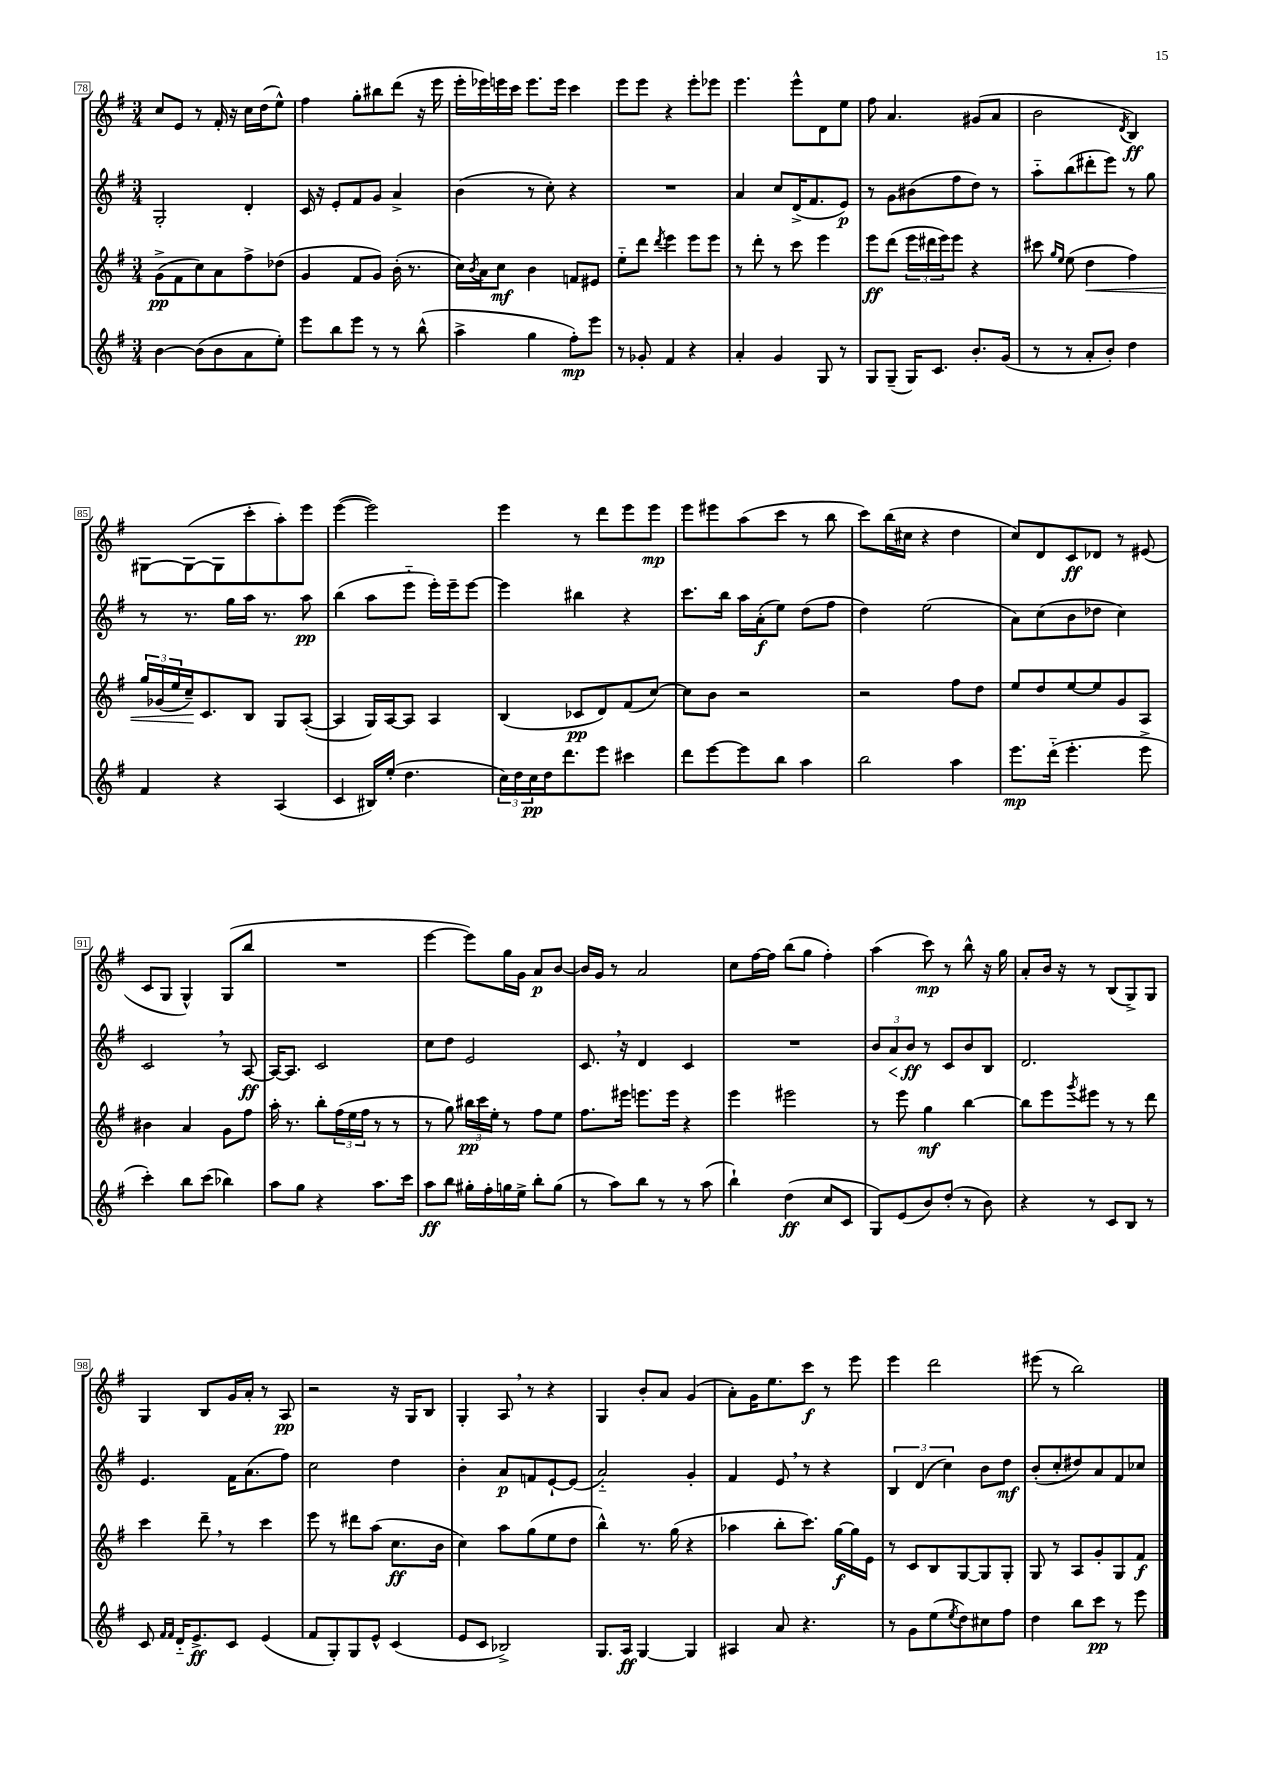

**kern	**kern	**kern	**kern
*staff4	*staff3	*staff2	*staff1
*clefG2	*clefG2	*clefG2	*clefG2
*k[f#]	*k[f#]	*k[f#]	*k[f#]
*M3/4	*M3/4	*M3/4	*M3/4
[4b	(8g^	2G'	8cc
.	8f#	.	8e
(8b]	8cc)	.	8r
8b	8a	.	16f#'
.	.	.	16r
8a	8ff#^	4d'	16cc
.	.	.	(16dd
8ee')	(8dd-	.	8ee^^)
=	=	=	=
8eee	4g	16c	4ff#
.	.	16r	.
8bb	.	8e'	.
8eee	8f#	8f#	8gg'
8r	8g)	8g	8bb#
8r	(16b'	4a^	(8ddd
.	8.r	.	.
(8bb^^	.	.	16r
.	.	.	16eee
=	=	=	=
4aa^	16cc)	(4b	16eee'
.	8qb	.	.
.	16a	.	16eee-)
.	8cc	.	16eee
.	.	.	16ccc
4gg	4b	8r	8.eee
.	.	8cc')	.
.	.	.	16eee
8ff#')	8f	4r	4ccc
8eee	8e#	.	.
=	=	=	=
8r	8ee'~	2.r	8eee
8g-'	8ddd	.	8eee
.	8qddd	.	.
4f#	4eee	.	4r
4r	8eee	.	8eee'
.	8eee	.	8eee-
=	=	=	=
4a'	8r	4a	4.eee
.	8ddd'	.	.
4g	8r	8cc	.
.	8ccc	(16d^	8eee^^
.	.	8.f#	.
8G	4eee	.	8d
8r	.	8e)	8ee
=	=	=	=
8G	8eee	8r	8ff#
(8G~	(8ddd	8g	4.a
16G)	24eee	(8b#	.
.	24ddd#	.	.
8.c	.	.	.
.	24eee)	.	.
.	8eee	8ff#	.
8.b'	4r	8dd)	(8g#
.	.	8r	8a
(16g	.	.	.
=	=	=	=
8r	8ccc#	8aa'~	2b
.	16qqgg	.	.
.	16qqee	.	.
8r	(8ee	(8bb	.
8a'	4dd	8ddd#'	.
8b')	.	8eee)	.
.	.	.	8qd
4dd	4ff#)	8r	4B)
.	.	8gg	.
=	=	=	=
4f#	24gg	8r	[8G#
.	(24g-	.	.
.	24ee	.	.
.	16cc~)	8.r	(8G#_
.	8.c	.	.
4r	.	.	8G#]
.	.	16gg	.
.	8B	16aa	8ccc'
.	.	8.r	.
(4A	8G	.	8aa')
.	([8A'	8aa	8eee
=	=	=	=
4c	4A]	(4bb	([4eee
16B#)	16G)	8aa	2eee])
(16ee'	[16A	.	.
4.dd	8A]	8eee'~	.
.	4A	16eee')	.
.	.	16eee~	.
.	.	[8eee	.
=	=	=	=
24cc)	(4B	4eee]	4eee
24dd	.	.	.
24cc	.	.	.
16dd	.	.	.
8.ddd	.	.	.
.	8c-	4bb#	8r
8eee	8d)	.	8ddd
4ccc#	(8f#	4r	8eee
.	[8cc)	.	8eee
=	=	=	=
8ddd	8cc]	8.ccc	8eee
[8eee	8b	.	8eee#
.	.	16bb	.
8eee]	2r	16aa	(8aa
.	.	(16a'	.
8bb	.	8ee)	8ccc
4aa	.	(8dd	8r
.	.	8ff#	8bb
=	=	=	=
2bb	2r	4dd)	8ccc)
.	.	.	(16bb
.	.	.	16cc#
.	.	(2ee	4r
4aa	8ff#	.	4dd
.	8dd	.	.
=	=	=	=
8.eee	8ee	8a)	8cc)
.	8dd	(8cc	8d
(16ddd'~	.	.	.
4.eee'	[8ee	8b	8c
.	8ee]	8dd-	8d-
.	8g	4cc)	8r
8eee^	8A	.	(8e#
=	=	=	=
4ccc')	4b#	2c	8c
.	.	.	8G
8bb	4a	.	4G^^)
(8ccc	.	.	.
4bb-)	8g	8r	(8G
.	8ff#	[8A	8bb
=	=	=	=
8aa	16aa'	16A_	2.r
.	8.r	8.A]	.
8gg	.	.	.
4r	8bb'	2c	.
.	(24ff#	.	.
.	24ee	.	.
.	24ff#	.	.
8.aa	8r	.	.
.	8r	.	.
16ccc	.	.	.
=	=	=	=
8aa	8r	8cc	[4eee
8bb	8gg)	8dd	.
16gg#'	24bb#	2e	8eee])
.	24ccc	.	.
16ff#'	.	.	.
.	24ee'	.	.
16gg	8r	.	16gg
16ee^	.	.	16g
8bb'	8ff#	.	8a
(8gg	8ee	.	[8b
=	=	=	=
8r	8.ff#	8.c	16b]
.	.	.	16g
8aa)	.	.	8r
.	16eee#	16r	.
8bb	8.eee	4d	2a
8r	.	.	.
.	16eee	.	.
8r	4r	4c	.
(8aa	.	.	.
=	=	=	=
4bb`)	4eee	2.r	8cc
.	.	.	[16ff#
.	.	.	16ff#]
(4dd	2eee#	.	(8bb
.	.	.	8gg
8cc	.	.	4ff#')
8c	.	.	.
=	=	=	=
8G)	8r	12b	(4aa
.	.	12a	.
(8e	8eee	.	.
.	.	12b	.
8b)	4gg	8r	8ccc)
(8dd'	.	8c	8r
8r	[4bb	8b	8bb^^
8b)	.	8B	16r
.	.	.	16gg
=	=	=	=
4r	8bb]	2.d	8a'
.	8eee	.	16b
.	.	.	16r
.	8qggg	.	.
8r	8eee#	.	8r
8c	8r	.	(8B
8B	8r	.	8G^)
8r	8ddd	.	8G
=	=	=	=
8c	4ccc	4.e	4G
16qqf#	.	.	.
16qqf#	.	.	.
16d'~	.	.	.
8.e^	.	.	.
.	8ddd~	.	8B
8c	8r	16f#	16g
.	.	(8.a	16a'
(4e	4ccc	.	8r
.	.	8ff#)	8A
=	=	=	=
8f#	8eee	2cc	2r
8G')	8r	.	.
8G	8ddd#	.	.
8e^^	(8aa	.	.
(4c	8.cc	4dd	16r
.	.	.	16G
.	.	.	8B
.	16b	.	.
=	=	=	=
8e	4cc)	4b'	4G'
8c	.	.	.
2B-^)	8aa	8a	8A
.	(8gg	8f	8r
.	8ee	[8e`	4r
.	8dd	(8e]	.
=	=	=	=
8.G	4bb^^)	2a'~)	4G
16A	.	.	.
[4G	8.r	.	8b'
.	.	.	8a
.	(16gg	.	.
4G]	4r	4g'	(4g
=	=	=	=
4A#	4aa-	4f#	8a')
.	.	.	16g
.	.	.	8.ee
8a	8bb'	8e	.
4.r	8.ccc)	8r	8ccc
.	.	4r	8r
.	[16gg	.	.
.	16gg]	.	8eee
.	16e	.	.
=	=	=	=
8r	8r	6B	4eee
8g	8c	.	.
.	.	(6d	.
(8ee	8B	.	2ddd
.	.	6cc)	.
8qee	.	.	.
8dd)	[8G	.	.
8cc#	8G]	8b	.
8ff#	8G'	8dd	.
=	=	=	=
4dd	8G	(8b'	(8eee#
.	8r	8cc'	8r
8bb	8A	8dd#)	2bb)
8ccc	8g'	8a	.
8r	8G	8f#	.
8eee	8f#	8cc-	.
==	==	==	==
*-	*-	*-	*-
